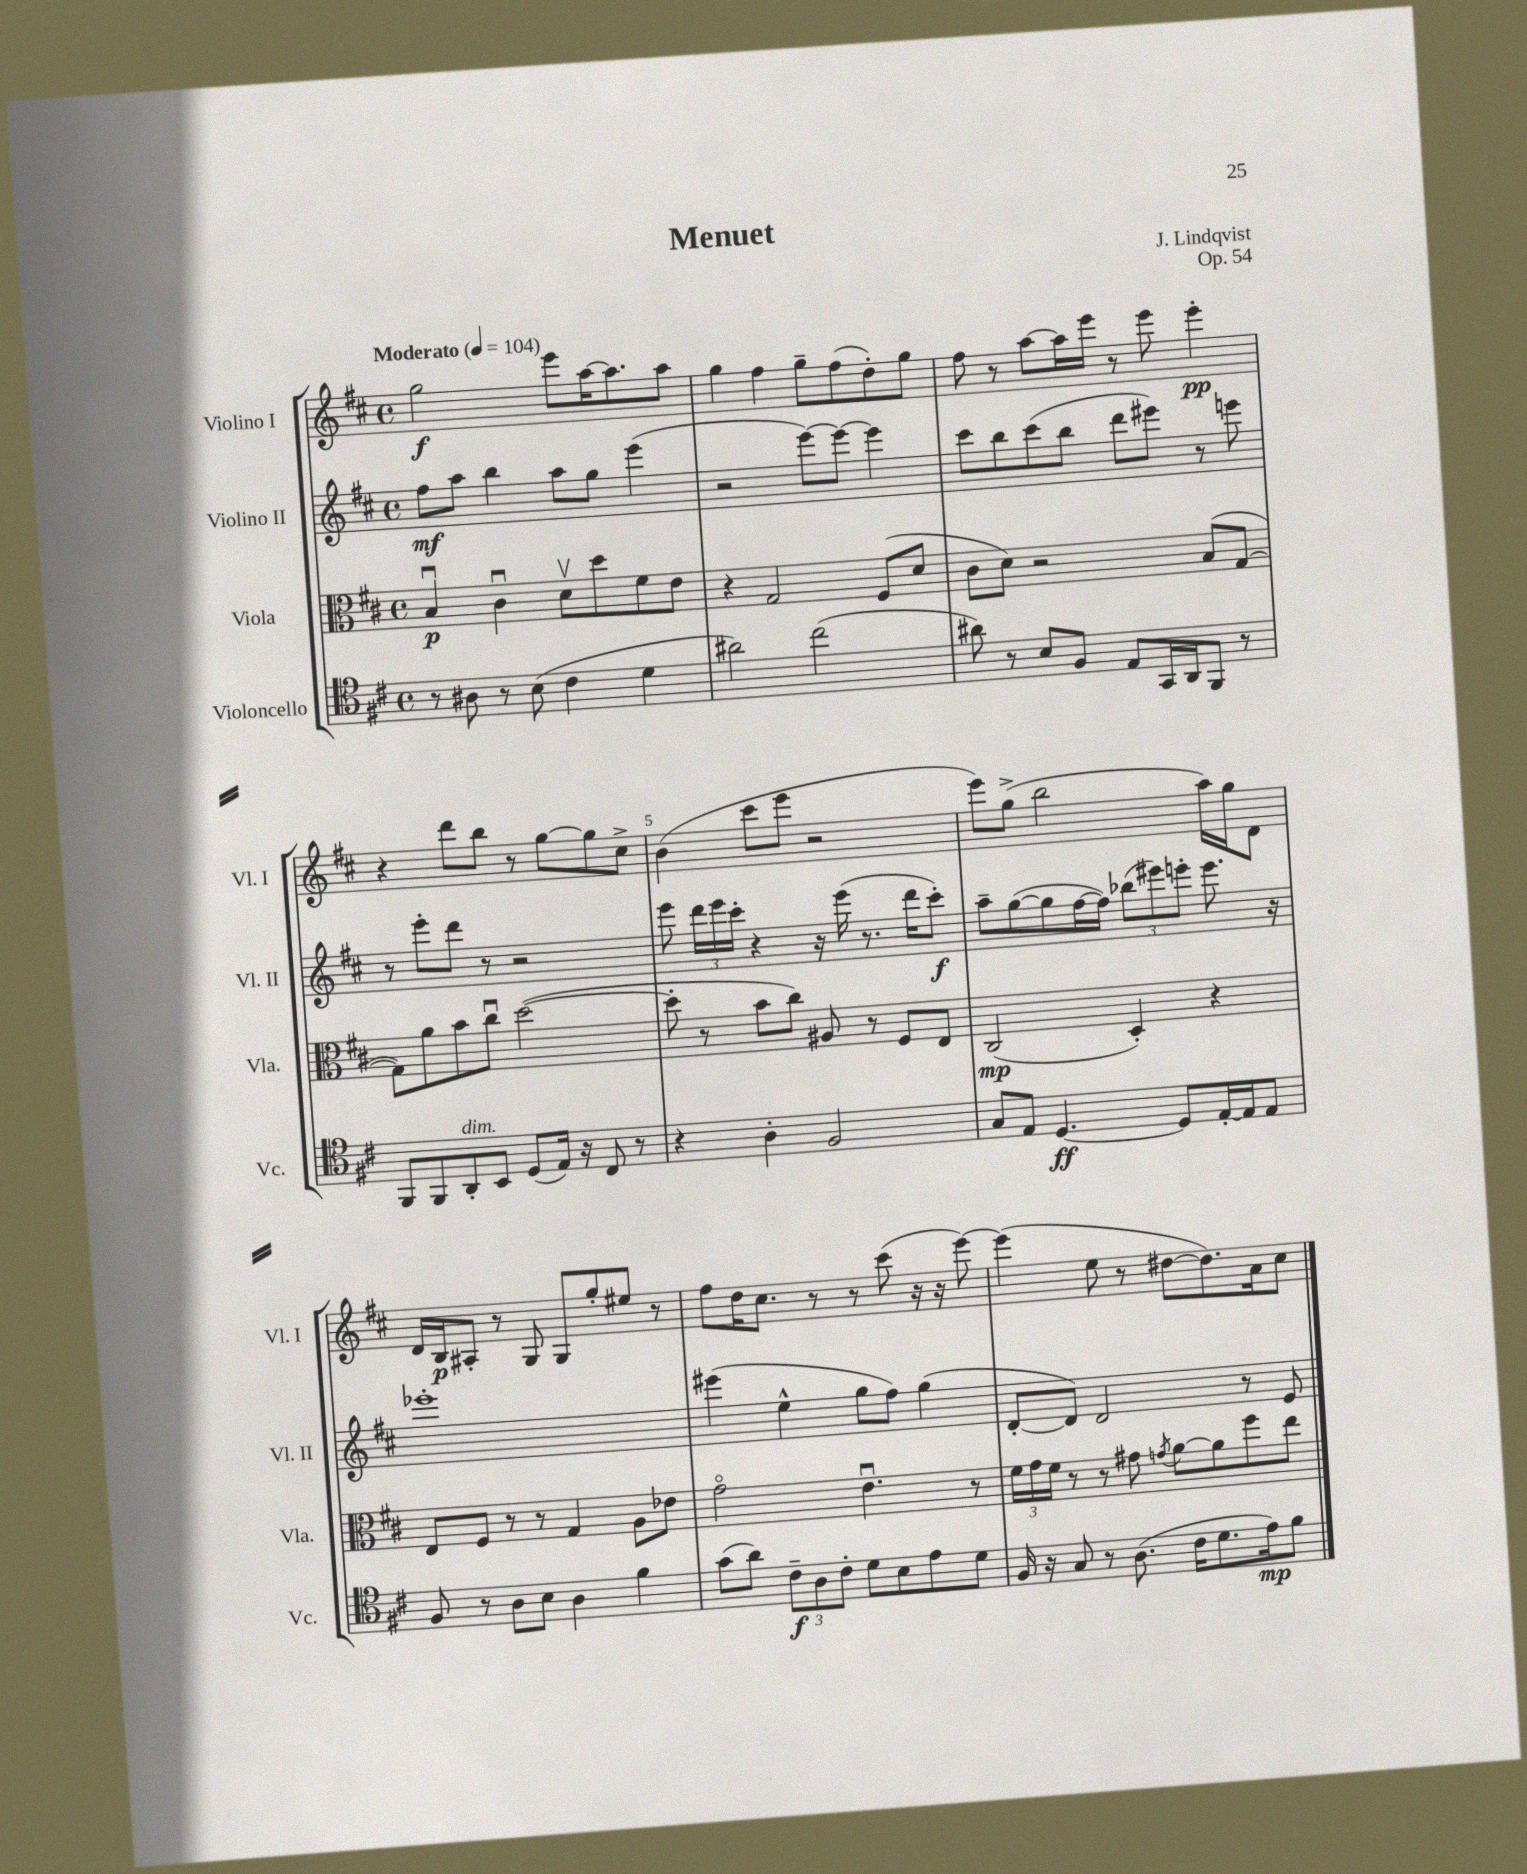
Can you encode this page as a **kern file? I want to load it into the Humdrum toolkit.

**kern	**kern	**kern	**kern
*staff4	*staff3	*staff2	*staff1
*clefC4	*clefC3	*clefG2	*clefG2
*k[f#c#]	*k[f#c#]	*k[f#c#]	*k[f#c#]
*M4/4	*M4/4	*M4/4	*M4/4
*met(c)	*met(c)	*met(c)	*met(c)
*MM104	*MM104	*MM104	*MM104
8r	4Bu	8ff#	2gg
8A#	.	8aa	.
8r	4c#u	4bb	.
(8B	.	.	.
4c#	8dv	8aa	8eee
.	8dd	8gg	[16aa
.	.	.	8.aa]
4d	8f#	(4eee	.
.	8e	.	8aa
=	=	=	=
2a#)	4r	2r	4gg
.	2G	.	4ff#
(2cc#	.	[8eee)	8gg~
.	.	8eee_	(8ff#
.	(8F#	4eee]	8dd')
.	8d	.	8gg
=	=	=	=
8a#)	8c#	8ccc#	8ff#
8r	8d)	8bb	8r
8B	2r	(8ccc#	[8aa
8F#	.	8bb	16aa]
.	.	.	16eee
8E	.	8ddd	8r
16GG	.	8eee#)	8eee
16AA	.	.	.
8FF#	(8B	8r	4eee'
8r	[8G	8eee	.
=	=	=	=
8FF#	8G])	8r	4r
8FF#	8a	8eee'	.
8AA'	8b	8ddd	8ddd
8BB	8cc#u	8r	8bb
(8D	([2dd	2r	8r
16E)	.	.	[8gg
16r	.	.	.
8C#	.	.	8gg]
8r	.	.	8cc#^
=	=	=	=
4r	8dd']	8eee	(4b
.	8r	24ddd	.
.	.	24eee	.
.	.	24ccc#'	.
4A'	8b	4r	8ccc#
.	8cc#)	.	8eee
2F#	8A#	16r	2r
.	.	(16eee	.
.	8r	8.r	.
.	8F#	.	.
.	.	16ddd	.
.	8E	8ccc#')	.
=	=	=	=
8G	(2C#	8aa~	8eee)
8E	.	([8gg	(8gg^
[4.D	.	8gg]	2bb
.	.	[16ff#	.
.	.	16ff#])	.
.	4D')	(12bb-	.
.	.	12eee#)	.
8D]	.	.	.
.	.	12eee'	.
[16E'	4r	8.eee	16aa)
16E]	.	.	16gg
8E	.	.	8d
.	.	16r	.
=	=	=	=
8F#	8E	1eee-'	16d
.	.	.	16B
8r	8F#	.	8A#'
8A	8r	.	8r
8B	8r	.	8G
4A	4G	.	8G
.	.	.	8gg'
4f#	8A	.	8ee#
.	8e-	.	8r
=	=	=	=
(8g	2go	(4eee#	8ff#
8a)	.	.	16dd
.	.	.	8.cc#
12c#~	.	4ee^^	.
12A	.	.	.
.	.	.	8r
12c#'	.	.	.
8d	4.eu	8gg	8r
8B	.	8ff#)	(8ccc#
8e	.	(4gg	16r
.	.	.	16r
8d	8r	.	[8eee)
=	=	=	=
16F#	24f#	[8d'	(4eee]
.	24g	.	.
16r	.	.	.
.	24f#	.	.
8G	8r	8d])	.
8r	8r	2d	8ee
(8.A	8g#	.	8r
.	8qg	.	.
.	[8a	.	[8dd#
16c#	.	.	.
8.d	8a]	.	8.dd#])
.	8ff#	8r	.
16e)	.	.	16a
8f#	8ee	8e	8cc#
==	==	==	==
*-	*-	*-	*-
